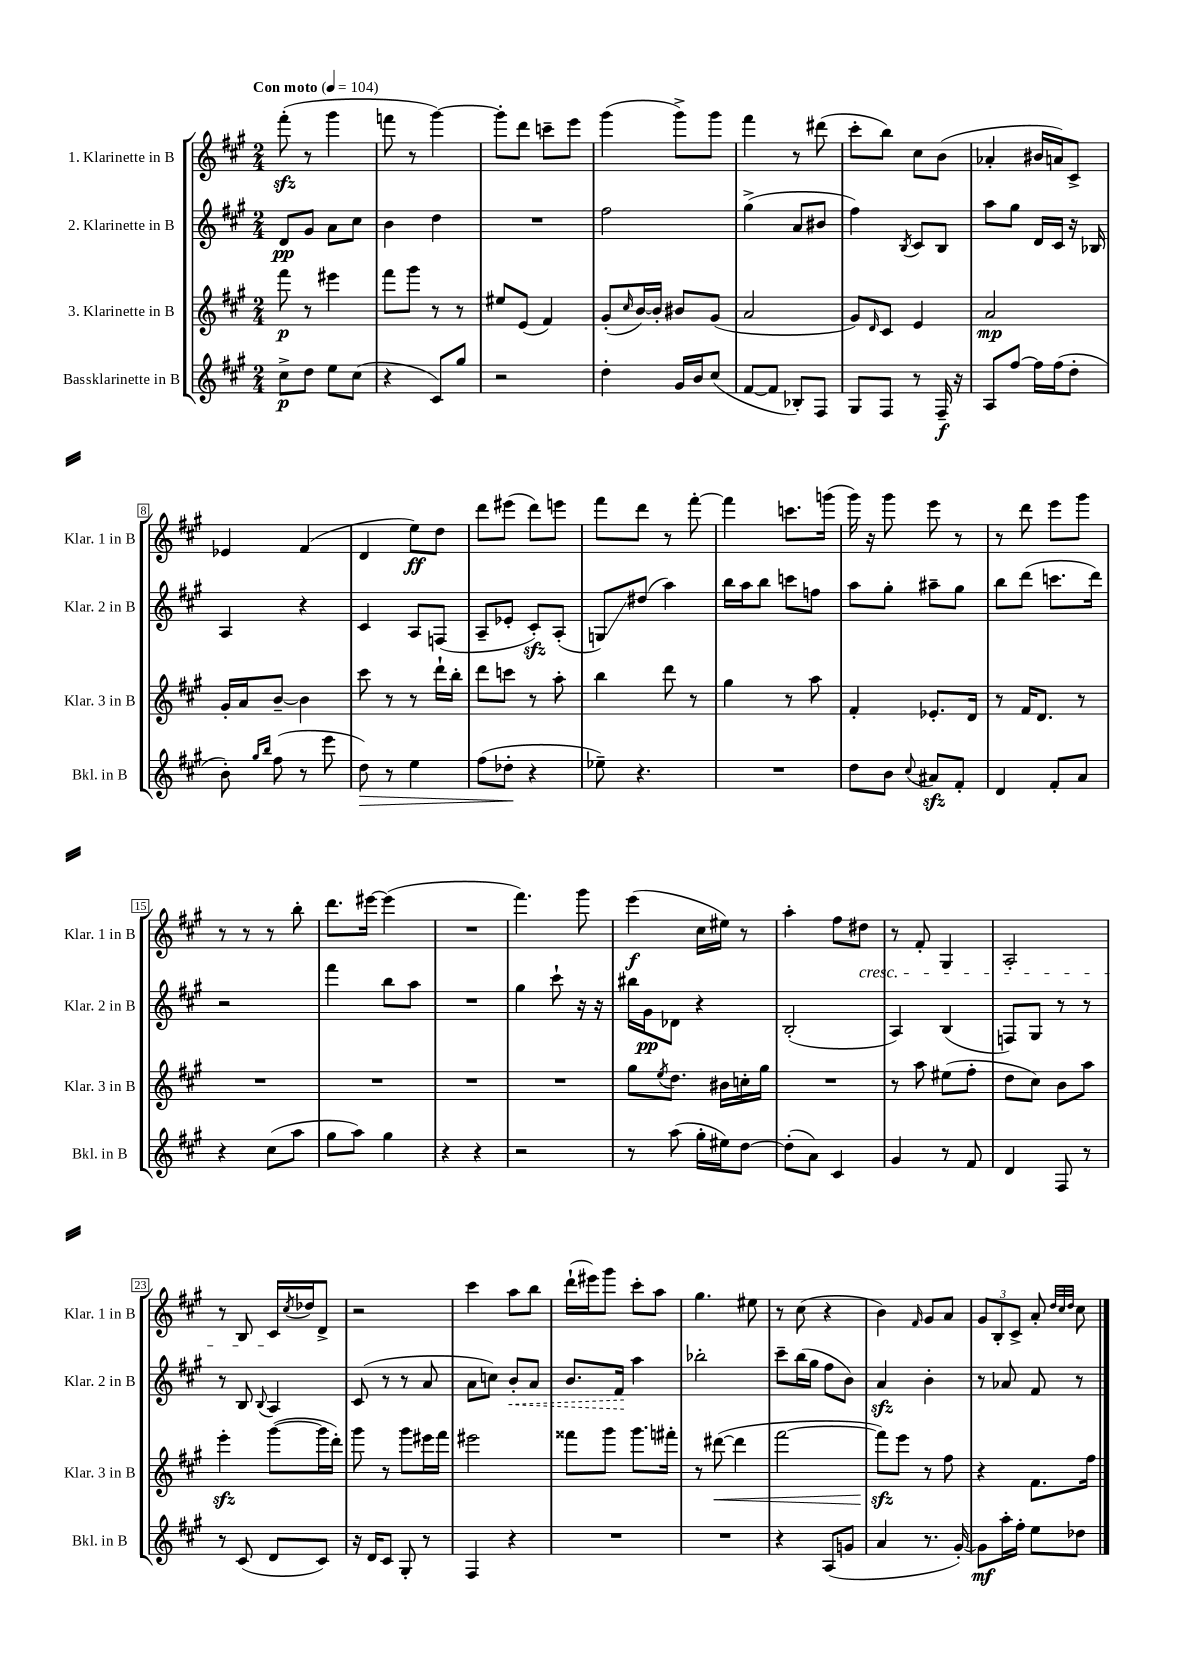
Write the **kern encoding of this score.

**kern	**kern	**kern	**kern
*staff4	*staff3	*staff2	*staff1
*clefG2	*clefG2	*clefG2	*clefG2
*k[f#c#g#]	*k[f#c#g#]	*k[f#c#g#]	*k[f#c#g#]
*M2/4	*M2/4	*M2/4	*M2/4
*MM104	*MM104	*MM104	*MM104
8cc#^\L	8fff#\	8d/L	(8fff#'\
8dd\J	8r	8g#/J	8r
8ee\L	4eee#\	8a\L	4ggg#\
(8cc#\J	.	8cc#\J	.
=	=	=	=
4r	8fff#\L	4b\	8fff\
.	8ggg#\J	.	8r
8c#/L)	8r	4dd\	[4ggg#\)
8gg#/J	8r	.	.
=	=	=	=
2r	8ee#/L	2r	8ggg#'\]L
.	(8e/J	.	8ddd\J
.	4f#/)	.	8ccc~\L
.	.	.	8eee\J
=	=	=	=
4dd'\	(8g#'/L	2ff#\	(4ggg#\
.	16qqcc#/	.	.
.	[16b/L)	.	.
.	16b'/]JJ	.	.
16g#/LL	8b#/L	.	8ggg#^\L)
16b/J	.	.	.
(8cc#/J	(8g#/J	.	8ggg#\J
=	=	=	=
[8f#/L	2a/	(4gg#^\	4fff#\
8f#/]J	.	.	.
8B-'/L)	.	8a/L	8r
8F#/J	.	8b#/J	(8ddd#\
=	=	=	=
8G#/L	8g#/L)	4ff#\)	8ccc#'\L
.	16qqd/	.	.
8F#/J	8c#/J	.	8bb\J)
.	.	8qB/	.
8r	4e/	8c#/L	8cc#\L
16F#~/	.	8B/J	(8b\J
16r	.	.	.
=	=	=	=
8A/L	2a/	8aa\L	4a-'/
[8ff#/J	.	8gg#\J	.
16ff#\]LL	.	16d/LL	16b#/LL
(16ff#\J	.	16c#/JJ	16a/J)
8dd'\J	.	16r	8c#^/J
.	.	16B-/	.
=	=	=	=
8b'\)	16g#'/LL	4A/	4e-/
.	16a/J	.	.
16qqgg#/LL	.	.	.
16qqbb/JJ	.	.	.
(8ff#\	[8b~/J	.	.
8r	4b\]	4r	(4f#/
8eee\	.	.	.
=	=	=	=
8dd\)	8ccc#\	4c#/	4d/
8r	8r	.	.
4ee\	8r	8A/L	8ee\L)
.	16ddd`\LL	(8F/J	8dd\J
.	16bb'\JJ	.	.
=	=	=	=
(8ff#\L	8ddd\L	8A~/L	8ddd\L
8dd-'\J	8ccc\J	8e-'/J	(8eee#\J
4r	8r	8c#'/L)	8ddd\L)
.	8aa'\	(8A'/J	8eee\J
=	=	=	=
8ee-~\)	4bb\	8G/L)	8fff#\L
4.r	.	(8dd#/J	8ddd\J
.	8ddd\	4aa\)	8r
.	8r	.	[8fff#'\
=	=	=	=
2r	4gg#\	16bb\LL	4fff#\]
.	.	16aa\J	.
.	.	8bb\J	.
.	8r	8ccc\L	8.ccc\L
.	8aa\	8ff\J	.
.	.	.	(16ggg\Jk
=	=	=	=
8dd\L	4f#'/	8aa\L	16ggg#\)
.	.	.	16r
8b\J	.	8gg#'\J	8ggg#\
8qqcc#/	.	.	.
8a#/L	8.e-'/L	8aa#~\L	8eee\
8f#'/J	.	8gg#\J	8r
.	16d/Jk	.	.
=	=	=	=
4d/	8r	8bb\L	8r
.	16f#/LK	(8ddd\J	8ddd\
.	8.d/J	.	.
8f#'/L	.	8.ccc\L	8eee\L
8a/J	8r	.	8ggg#\J
.	.	16ddd\Jk)	.
=	=	=	=
4r	2r	2r	8r
.	.	.	8r
(8cc#\L	.	.	8r
8aa\J	.	.	8bb'\
=	=	=	=
8gg#\L	2r	4fff#\	8.ddd\L
8aa\J)	.	.	.
.	.	.	[16eee#\Jk
4gg#\	.	8bb\L	(4eee#\]
.	.	8aa\J	.
=	=	=	=
4r	2r	2r	2r
4r	.	.	.
=	=	=	=
2r	2r	4gg#\	4.fff#\)
.	.	8ccc#`\	.
.	.	16r	8ggg#\
.	.	16r	.
=	=	=	=
8r	8gg#\L	16bb#\LL	(4eee\
.	.	16g#\J	.
.	8qee/	.	.
(8aa\	8.dd\J	8d-\J	.
16gg#'\LL	.	4r	16cc#\LL
16ee#\J)	16b#\LL	.	16ee#\JJ)
[8dd\J	16cc'\	.	8r
.	16gg#\JJ	.	.
=	=	=	=
(8dd'\]L	2r	(2B'/	4aa'\
8a\J)	.	.	.
4c#/	.	.	8ff#\L
.	.	.	8dd#\J
=	=	=	=
4g#/	8r	4A/)	8r
.	8aa\	.	8f#'/
8r	(8ee#\L	(4B/	4G#/
8f#/	8ff#'\J	.	.
=	=	=	=
4d/	8dd\L	8F/L)	2A'/
.	8cc#\J)	8G#/J	.
8F#/	8b\L	8r	.
8r	8aa\J	8r	.
=	=	=	=
8r	4eee'\	8r	8r
(8c#/	.	8B/	8B/
.	.	8qqB/	.
8d/L	([8ggg#\L	4A/	16c#/LL
.	.	.	8qcc#/
.	.	.	16dd-/J
8c#/J)	16ggg#\]L	.	8d^/J
.	16ddd'\JJ)	.	.
=	=	=	=
16r	8ggg#\	(8c#/	2r
16d/LK	.	.	.
8c#/J	8r	8r	.
8G#'/	8ggg#\L	8r	.
8r	16eee#\L	8a/	.
.	16fff#\JJ	.	.
=	=	=	=
4F#/	2eee#\	8a\L	4ccc#\
.	.	8cc\J)	.
4r	.	8b'/L	8aa\L
.	.	8a/J	8bb\J
=	=	=	=
2r	8fff##\L	8.b/L	(16ddd`\LL
.	.	.	16eee#\J)
.	8ggg#\J	.	8ggg#\J
.	.	16f#/Jk	.
.	8.ggg#\L	4aa\	8ccc#'\L
.	.	.	8aa\J
.	16fff#'\Jk	.	.
=	=	=	=
2r	8r	2bb-'\	4.gg#\
.	([8ddd#\	.	.
.	4ddd#\]	.	.
.	.	.	8ee#\
=	=	=	=
4r	[2fff#\	8ccc#~\L	8r
.	.	(16bb\L	(8cc#\
.	.	16gg#\JJ	.
(8A/L	.	8ff#\L	4r
8g/J	.	8b\J)	.
=	=	=	=
4a/	8fff#\]L)	4a/	4b\)
.	8eee\J	.	.
.	.	.	16qqf#/
8.r	8r	4b'\	8g#/L
.	8ff#\	.	8a/J
[16g#'/)	.	.	.
=	=	=	=
8g#\]L	4r	8r	12g#/L
.	.	.	12B'/
16aa'\L	.	8a-/	.
.	.	.	12c#^/J
16ff#'\JJ	.	.	.
8ee\L	8.f#\L	8f#/	8a'/
.	.	.	32qqdd/LLL
.	.	.	32qqcc#/
.	.	.	32qqdd/JJJ
8dd-\J	.	8r	8cc#\
.	16ff#\Jk	.	.
==	==	==	==
*-	*-	*-	*-
